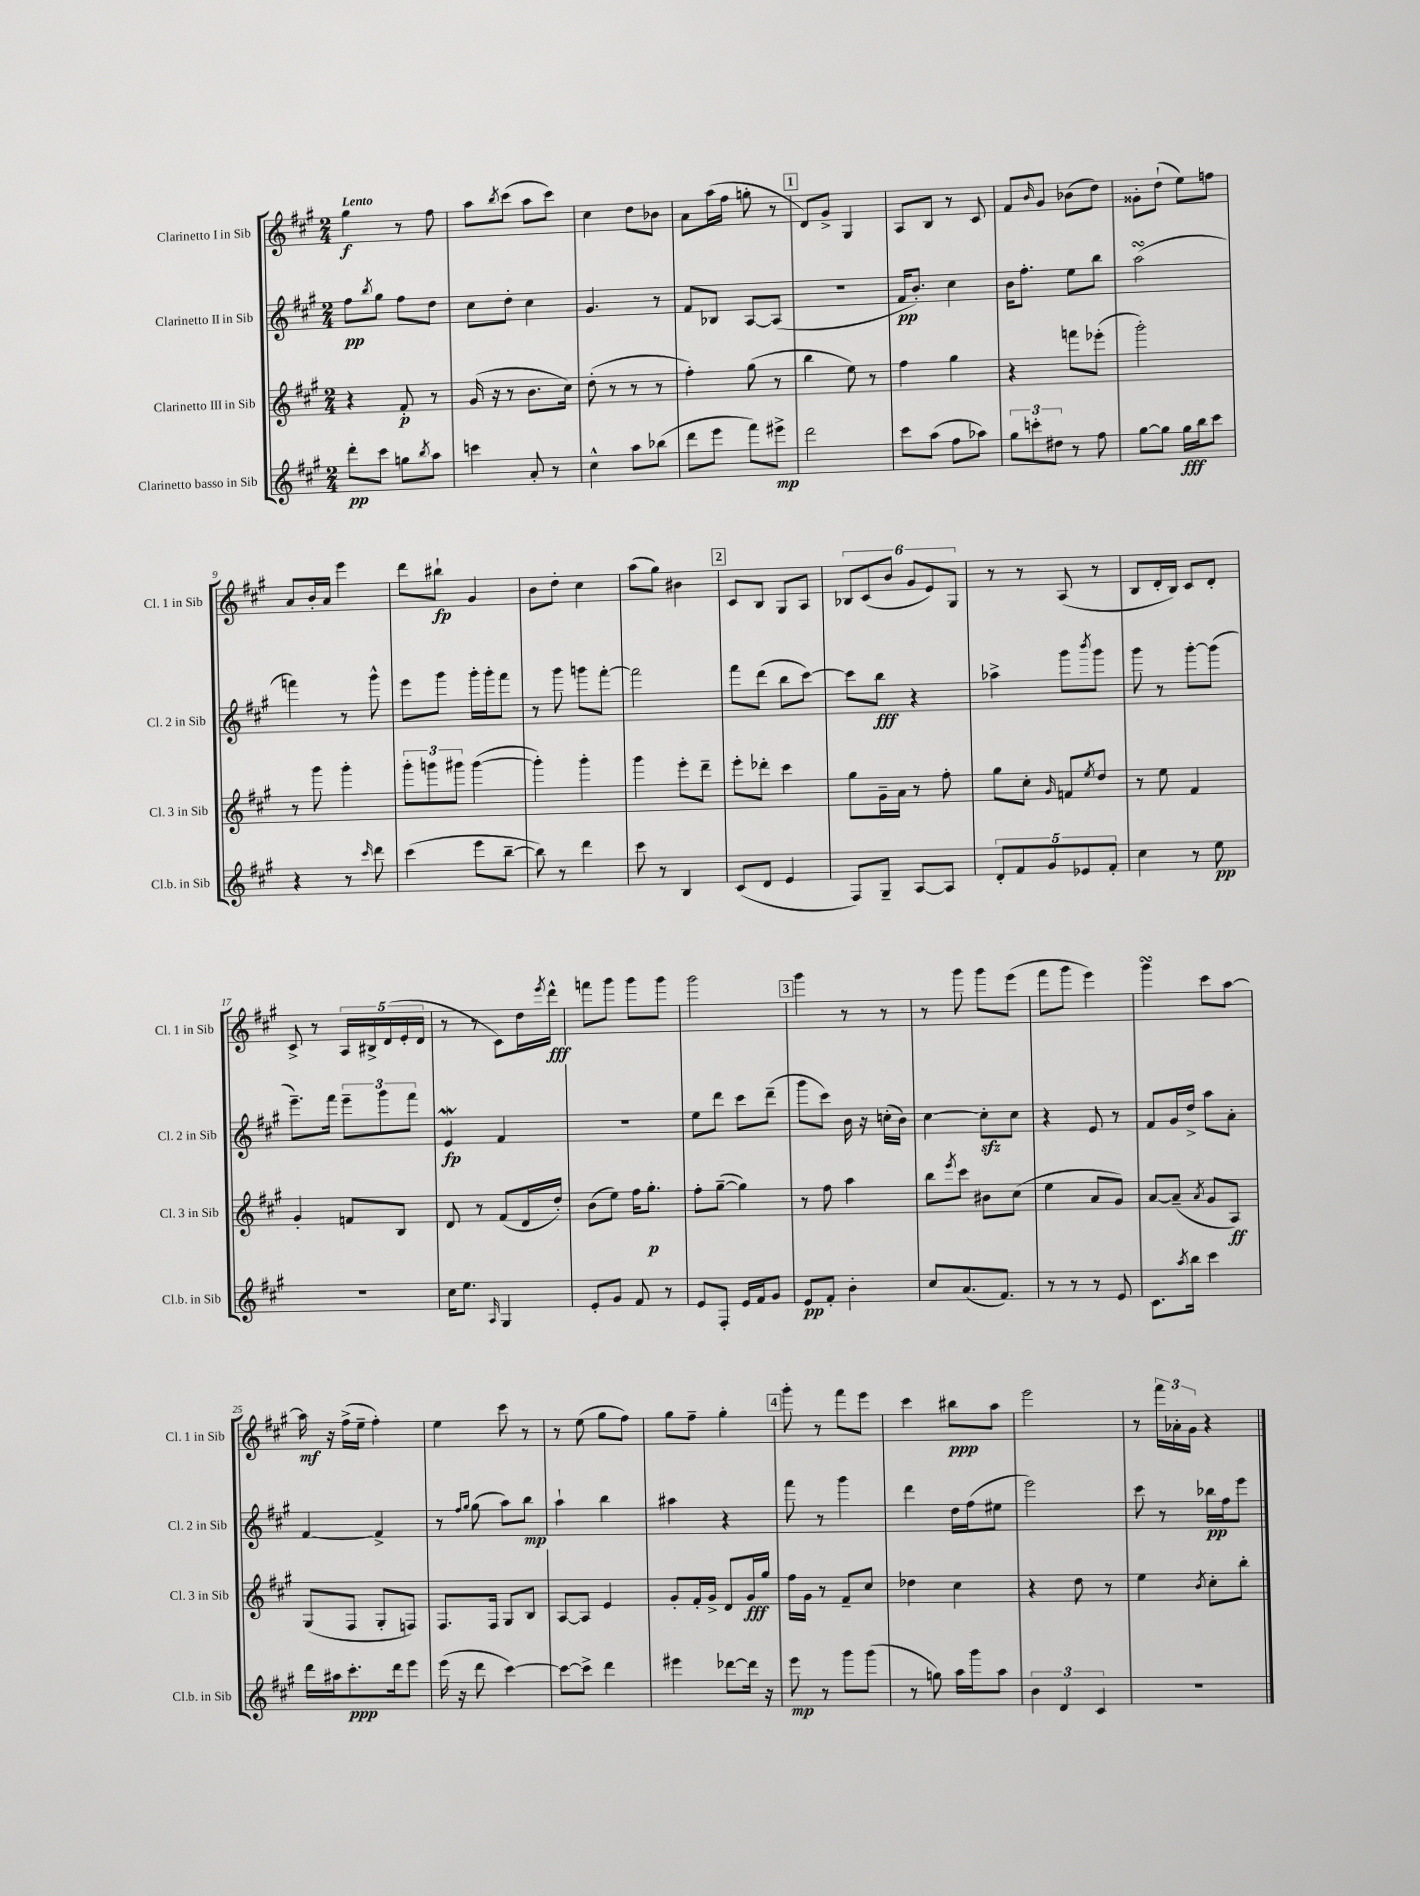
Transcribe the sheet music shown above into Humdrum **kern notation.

**kern	**dynam	**kern	**dynam	**kern	**dynam	**kern	**dynam
*part4	*part4	*part3	*part3	*part2	*part2	*part1	*part1
*staff4	*staff4	*staff3	*staff3	*staff2	*staff2	*staff1	*staff1
*I"Clarinetto basso in Sib	*	*I"Clarinetto III in Sib	*	*I"Clarinetto II in Sib	*	*I"Clarinetto I in Sib	*
*I'Cl.b. in Sib	*	*I'Cl. 3 in Sib	*	*I'Cl. 2 in Sib	*	*I'Cl. 1 in Sib	*
*clefG2	*	*clefG2	*	*clefG2	*	*clefG2	*
*k[f#c#g#]	*	*k[f#c#g#]	*	*k[f#c#g#]	*	*k[f#c#g#]	*
*M2/4	*	*M2/4	*	*M2/4	*	*M2/4	*
=1	=1	=1	=1	=1	=1	=1	=1
!	!	!	!	!	!	!LO:TX:a:B:t=Lento	!
8ddd'\L	pp	4r	.	8ff#\L	pp	4gg#\	f
.	.	.	.	8qbb/	.	.	.
8ccc#\J	.	.	.	8gg#\J	.	.	.
8ggn\L	.	8f#'/	p	8ff#\L	.	8r	.
8qbb/	.	.	.	.	.	.	.
8aa\J	.	8r	.	8dd\J	.	8ff#\	.
=2	=2	=2	=2	=2	=2	=2	=2
4cccn\	.	(16g#/	.	8cc#\L	.	8aa\L	.
.	.	16r	.	.	.	.	.
.	.	.	.	.	.	8qbb/	.
.	.	8r	.	8dd'\J	.	(8ccc#\J	.
8a'/	.	8.b\L	.	4cc#\	.	8aa\L	.
8r	.	.	.	.	.	8ccc#\J)	.
.	.	16cc#\Jk)	.	.	.	.	.
=3	=3	=3	=3	=3	=3	=3	=3
4cc#^^\	.	(8dd'\	.	4.g#/	.	4cc#\	.
.	.	8r	.	.	.	.	.
8aa\L	.	8r	.	.	.	8dd\L	.
(8bb-X\J	.	8r	.	8r	.	8b-X\J	.
=4	=4	=4	=4	=4	=4	=4	=4
8ddd\L	.	4ff#'\)	.	8f#/L	.	8a\L	.
8eee\J	.	.	.	8B-X/J	.	(16aa\L	.
.	.	.	.	.	.	16ff#\JJ	.
8fff#\L)	.	(8gg#\	.	[8A/L	.	8ggn'\	.
8eee#X^\J	mp	8r	.	(8A/J]	.	8r	.
!!LO:REH:place=s1:t=1
=5	=5	=5	=5	=5	=5	=5	=5
2ddd\	.	4bb\	.	2r	.	8d/L)	.
.	.	.	.	.	.	8g#^/J	.
.	.	8ee\)	.	.	.	4G#/	.
.	.	8r	.	.	.	.	.
=6	=6	=6	=6	=6	=6	=6	=6
8ccc#\L	.	4ff#\	.	16f#/KL	pp	8A/L	.
.	.	.	.	8.b'/J)	.	.	.
(8aa\J	.	.	.	.	.	8B/J	.
8ff#\L	.	4gg#\	.	4cc#\	.	8r	.
8aa-X\J)	.	.	.	.	.	8c#/	.
=7	=7	=7	=7	=7	=7	=7	=7
12gg#\L	.	4r	.	16b\KL	.	8f#/L	.
.	.	.	.	8.ff#'\J	.	.	.
12cccn'\	.	.	.	.	.	.	.
.	.	.	.	.	.	16qqb/	.
.	.	.	.	.	.	8g#/J	.
12dd#X\J	.	.	.	.	.	.	.
8r	.	8fffn\L	.	8ee\L	.	(8b-X\L	.
8ff#\	.	(8eee-X'\J	.	8bb\J	.	8dd\J)	.
=8	=8	=8	=8	=8	=8	=8	=8
[8gg#\L	.	2ggg#'\)	.	(2aasSSs\	.	8g##X'\L	.
8gg#\J]	.	.	.	.	.	(8dd`\J	.
16gg#\LL	fff	.	.	.	.	8ee\L)	.
16bb\J	.	.	.	.	.	.	.
8ccc#\J	.	.	.	.	.	8ffn\J	.
!!LO:LB:g=z
=9	=9	=9	=9	=9	=9	=9	=9
4r	.	8r	.	4fffn\)	.	8a/L	.
.	.	8ggg#\	.	.	.	16b'/L	.
.	.	.	.	.	.	16a/JJ	.
8r	.	4ggg#'\	.	8r	.	4eee\	.
16qqccc#/	.	.	.	.	.	.	.
8ddd\	.	.	.	8ggg#^^\	.	.	.
=10	=10	=10	=10	=10	=10	=10	=10
(4ccc#\	.	12ggg#'\L	.	8eee\L	.	8ddd\L	.
.	.	12gggn\	.	.	.	.	.
.	.	.	.	8ggg#\J	.	8bb#X`\J	fp
.	.	12ggg#X\J	.	.	.	.	.
8eee\L	.	([4ggg#\	.	16ggg#'\LL	.	4g#/	.
.	.	.	.	16ggg#'\J	.	.	.
[8bb~\J	.	.	.	8fff#\J	.	.	.
=11	=11	=11	=11	=11	=11	=11	=11
8bb\])	.	4ggg#'\])	.	8r	.	8b\L	.
8r	.	.	.	8ggg#\	.	8dd'\J	.
4ddd\	.	4ggg#'\	.	8gggn\L	.	4cc#\	.
.	.	.	.	[8fff#'\J	.	.	.
=12	=12	=12	=12	=12	=12	=12	=12
8ccc#\	.	4ggg#\	.	2fff#\]	.	(8aa\L	.
8r	.	.	.	.	.	8gg#\J)	.
4B/	.	8eee'\L	.	.	.	4b#X\	.
.	.	8ddd~\J	.	.	.	.	.
!!LO:REH:place=s1:t=2
=13	=13	=13	=13	=13	=13	=13	=13
(8c#/L	.	8eee'\L	.	8fff#\L	.	8c#/L	.
8d/J	.	8ddd-X'\J	.	(8ddd\J	.	8B/J	.
4e/	.	4ccc#\	.	8bb\L	.	8G#/L	.
.	.	.	.	[8ccc#\J)	.	8A/J	.
=14	=14	=14	=14	=14	=14	=14	=14
8F#/L)	.	8gg#\L	.	8ccc#\L]	.	12B-X/L	.
.	.	.	.	.	.	(12c#/	.
8G#~/J	.	16g#~\L	.	8bb\J	fff	.	.
.	.	.	.	.	.	12b/J	.
.	.	16a\JJ	.	.	.	.	.
[8A/L	.	8r	.	4r	.	12g#/L	.
.	.	.	.	.	.	12e/)	.
8A/J]	.	8ff#'\	.	.	.	.	.
.	.	.	.	.	.	12G#/J	.
=15	=15	=15	=15	=15	=15	=15	=15
10d'/L	.	8gg#\L	.	4aa-X^\	.	8r	.
10f#/	.	.	.	.	.	.	.
.	.	8cc#'\J	.	.	.	8r	.
10g#/	.	.	.	.	.	.	.
.	.	16qqg#/	.	.	.	.	.
.	.	8fn/L	.	8ggg#\L	.	(8A/	.
10e-X/	.	.	.	.	.	.	.
.	.	8qee/	.	8qbbb/	.	.	.
.	.	8dd/J	.	8ggg#\J	.	8r	.
10f#'/J	.	.	.	.	.	.	.
=16	=16	=16	=16	=16	=16	=16	=16
4cc#\	.	8r	.	8ggg#\	.	8B/L	.
.	.	8ee\	.	8r	.	16d'/L	.
.	.	.	.	.	.	16B/JJ)	.
8r	.	4f#/	.	[8ggg#'\L	.	8c#/L	.
8ee\	pp	.	.	(8ggg#\J]	.	8d'/J	.
!!LO:LB:g=z
=17	=17	=17	=17	=17	=17	=17	=17
2r	.	4g#'/	.	8.eee~\L)	.	8c#^/	.
.	.	.	.	.	.	8r	.
.	.	.	.	16fff#\Jk	.	.	.
.	.	8fn/L	.	12eee~\L	.	20A/LL	.
.	.	.	.	.	.	20B#X^/	.
.	.	.	.	12ggg#\	.	.	.
.	.	.	.	.	.	(20d/	.
.	.	8B/J	.	.	.	.	.
.	.	.	.	.	.	20e'/	.
.	.	.	.	12fff#\J	.	.	.
.	.	.	.	.	.	20d/JJ	.
=18	=18	=18	=18	=18	=18	=18	=18
16cc#\KL	.	8d/	.	4eW/	fp	8r	.
8.ee\J	.	.	.	.	.	.	.
.	.	8r	.	.	.	8r	.
16qqA/	.	.	.	.	.	.	.
4G#/	.	(8f#/L	.	4f#/	.	8c#\L)	.
.	.	16d/L	.	.	.	16dd\L	.
.	.	.	.	.	.	8qeee/	.
.	.	16dd'/JJ)	.	.	.	16ddd^^\JJ	fff
=19	=19	=19	=19	=19	=19	=19	=19
8e'/L	.	(8b\L	.	2r	.	8fffn\L	.
8g#/J	.	8ee\J)	.	.	.	8ggg#\J	.
8f#/	.	16ff#\KL	.	.	.	8ggg#\L	.
.	.	8.gg#'\J	p	.	.	.	.
8r	.	.	.	.	.	8ggg#\J	.
=20	=20	=20	=20	=20	=20	=20	=20
8e/L	.	8ff#'\L	.	8ee\L	.	2ggg#\	.
8F#'/J	.	([8gg#~\J	.	8ddd\J	.	.	.
16e/LL	.	4gg#\])	.	8ccc#\L	.	.	.
16f#/J	.	.	.	.	.	.	.
8g#/J	.	.	.	(8ddd~\J	.	.	.
!!LO:REH:place=s1:t=3
=21	=21	=21	=21	=21	=21	=21	=21
8e/L	pp	8r	.	8ggg#\L	.	4ggg#\	.
8f#'/J	.	8ff#\	.	8ccc#\J)	.	.	.
4b'\	.	4aa\	.	16b\	.	8r	.
.	.	.	.	16r	.	.	.
.	.	.	.	(16ccn'\LL	.	8r	.
.	.	.	.	16b\JJ)	.	.	.
=22	=22	=22	=22	=22	=22	=22	=22
8cc#/L	.	8bb\L	.	[4cc#\	.	8r	.
.	.	8qeee/	.	.	.	.	.
(8.a/	.	8ccc#\J	.	.	.	8ggg#\	.
.	.	8b#X\L	.	8cc#zz'\L]	.	8ggg#\L	.
8.f#/J)	.	.	.	.	.	.	.
.	.	(8cc#\J	.	8cc#\J	.	(8eee\J	.
=23	=23	=23	=23	=23	=23	=23	=23
8r	.	4ee\	.	4r	.	8fff#\L	.
8r	.	.	.	.	.	8ggg#\J	.
8r	.	8a/L	.	8e/	.	4eee\)	.
8e/	.	8g#/J)	.	8r	.	.	.
=24	=24	=24	=24	=24	=24	=24	=24
8.c#\L	.	[8a/L	.	8f#/L	.	4ggg#sSsS\	.
.	.	(8a~/J]	.	16g#/L	.	.	.
8qaa/	.	.	.	.	.	.	.
16bb\Jk	.	.	.	16dd^/JJ	.	.	.
.	.	8qa/	.	.	.	.	.
4ccc#\	.	8g#/L	.	8aa\L	.	8ccc#\L	.
.	.	8A/J)	ff	8a'\J	.	[8aa\J	.
!!LO:LB:g=z
=25	=25	=25	=25	=25	=25	=25	=25
16ddd\LL	.	(8G#/L	.	[4f#/	.	16aa\]	mf
16aa#X\J	.	.	.	.	.	16r	.
8.ccc#'\	ppp	8F#/J	.	.	.	(16ff#^\LL	.
.	.	.	.	.	.	16ee~\JJ	.
.	.	8G#'/L	.	4f#^/]	.	4ff#'\)	.
16ddd\k	.	.	.	.	.	.	.
8eee\J	.	8Fn/J)	.	.	.	.	.
=26	=26	=26	=26	=26	=26	=26	=26
(16eee\	.	8.F#/L	.	8r	.	4ee\	.
16r	.	.	.	.	.	.	.
.	.	.	.	16qqff#/LL	.	.	.
.	.	.	.	16qqgg#/JJ	.	.	.
8ddd\	.	.	.	(8gg#\	.	.	.
.	.	16F#/Jk	.	.	.	.	.
[4ccc#\)	.	8G#/L	.	8aa\L)	.	8ccc#\	.
.	.	8B/J	.	8bb\J	mp	8r	.
=27	=27	=27	=27	=27	=27	=27	=27
8ccc#\L_	.	[8A/L	.	4aa`\	.	8r	.
8ccc#^\J]	.	8A/J]	.	.	.	(8ee\	.
4ddd\	.	4e/	.	4bb\	.	8gg#\L	.
.	.	.	.	.	.	8ff#\J)	.
=28	=28	=28	=28	=28	=28	=28	=28
4eee#X\	.	8g#'/L	.	4aa#X\	.	8gg#\L	.
.	.	16f#'/L	.	.	.	8ff#~\J	.
.	.	16g#^/JJ	.	.	.	.	.
[8ddd-X\L	.	8d/L	.	4r	.	4gg#'\	.
16ddd-\Jk]	.	16g#/L	fff	.	.	.	.
16r	.	16gg#/JJ	.	.	.	.	.
!!LO:REH:place=s1:t=4
=29	=29	=29	=29	=29	=29	=29	=29
8eee\	mp	16ff#\LL	.	8fff#\	.	8ggg#'\	.
.	.	16g#\JJ	.	.	.	.	.
8r	.	8r	.	8r	.	8r	.
8ggg#\L	.	8f#~/L	.	4ggg#\	.	8fff#\L	.
(8ggg#\J	.	8cc#/J	.	.	.	8eee\J	.
=30	=30	=30	=30	=30	=30	=30	=30
8r	.	4dd-X\	.	4ddd\	.	4ccc#\	.
8ggn\)	.	.	.	.	.	.	.
16aa\LL	.	4cc#\	.	16dd\LL	.	8bb#X\L	ppp
16ggg#\J	.	.	.	(16ff#\J	.	.	.
8aa\J	.	.	.	8ee#X\J	.	8aa\J	.
=31	=31	=31	=31	=31	=31	=31	=31
6b\	.	4r	.	2eee\)	.	2eee\	.
6d/	.	.	.	.	.	.	.
.	.	8dd\	.	.	.	.	.
6c#/	.	.	.	.	.	.	.
.	.	8r	.	.	.	.	.
=32	=32	=32	=32	=32	=32	=32	=32
2r	.	4ee\	.	8ccc#\	.	8r	.
.	.	.	.	8r	.	24fff#\LL	.
.	.	.	.	.	.	24a-X'\	.
.	.	.	.	.	.	24g#\JJ	.
.	.	8qb/	.	.	.	.	.
.	.	8cc#'\L	.	16bb-X\LL	pp	4r	.
.	.	.	.	16ff#\J	.	.	.
.	.	8bb'\J	.	8eee\J	.	.	.
==	==	==	==	==	==	==	==
*-	*-	*-	*-	*-	*-	*-	*-
